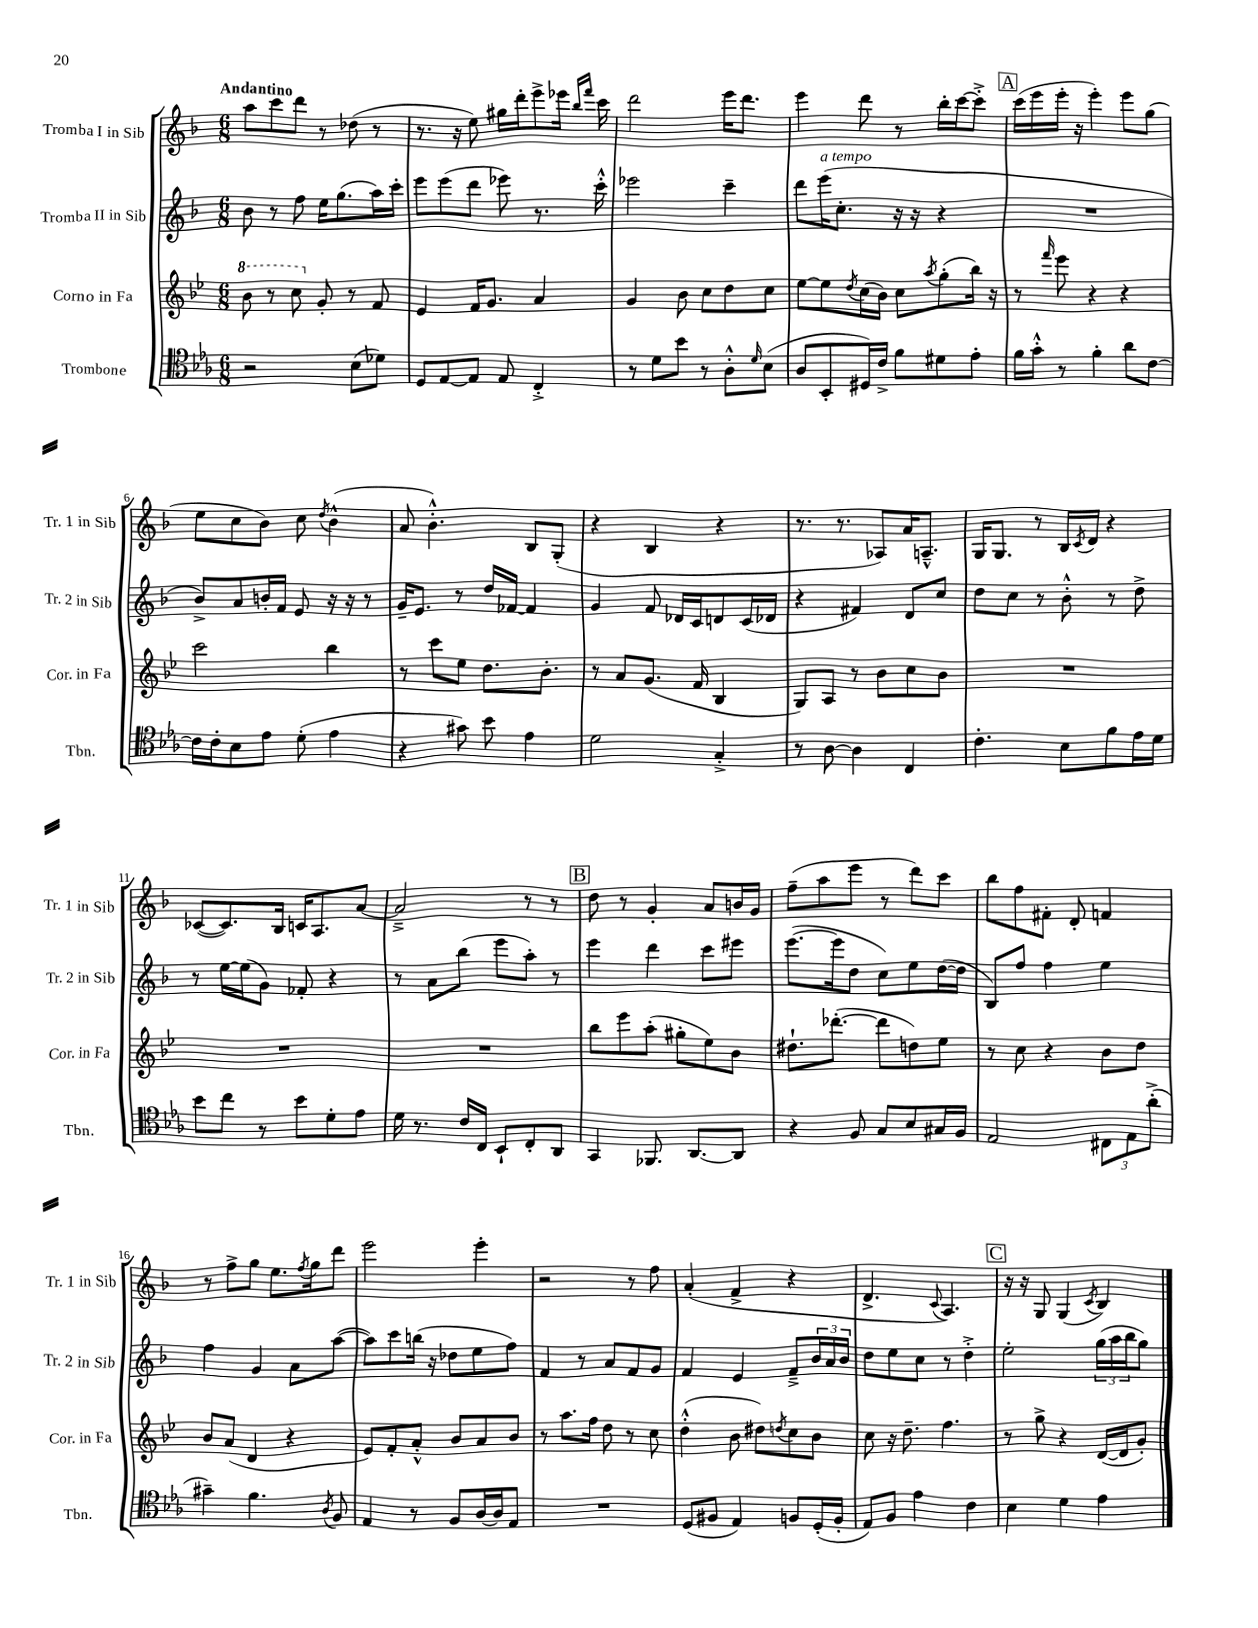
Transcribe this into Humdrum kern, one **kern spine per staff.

**kern	**kern	**kern	**kern
*part4	*part3	*part2	*part1
*staff4	*staff3	*staff2	*staff1
*I"Trombone	*I"Corno in Fa	*I"Tromba II in Sib	*I"Tromba I in Sib
*I'Tbn.	*I'Cor. in Fa	*I'Tr. 2 in Sib	*I'Tr. 1 in Sib
*clefC4	*clefG2	*clefG2	*clefG2
*k[b-e-a-]	*k[b-e-]	*k[b-]	*k[b-]
*M6/8	*M6/8	*M6/8	*M6/8
*	*8va	*	*
=1	=1	=1	=1
!	!	!	!LO:TX:a:B:t=Andantino
2r	8bb-\	8b-\	8aa\L
.	8r	8r	8ccc\
.	8ccc\	8ff\	8ddd\J
*	*X8va	*	*
.	8g'/	16ee\KL	8r
.	.	(8.gg\	.
(8B-\L	8r	.	(8dd-X\
8d-X\J)	8f/	16aa\L)	8r
.	.	16ccc'\JJ	.
=2	=2	=2	=2
8D/L	4e-/	8eee\L	8.r
[8E-/	.	(8eee\	.
.	.	.	16r
8E-/J]	16f/KL	8ddd\J	8ee\)
.	8.g/J	.	.
8E-/	.	8eee-X\)	16gg#X\LL
.	.	.	16ddd'\J
4C'^/	4a/	8.r	8eee^\
.	.	.	16eee-X\Jk
.	.	.	16qqbb-/LL
.	.	.	16qqfff/JJ
.	.	16ccc'^^\	16ccc\
=3	=3	=3	=3
8r	4g/	2eee-X\	2ddd\
8d\L	.	.	.
8b-\J	8b-\	.	.
8r	8cc\L	.	.
8A-'^^\L	8dd\	4ccc~\	16eee\KL
.	.	.	8.ddd\J
16qqd/	.	.	.
(8B-\J	8cc\J	.	.
=4	=4	=4	=4
8A-/L	[8ee-\L	8ddd\L	4eee\
!	!	!LO:TX:a:i:t=a tempo	!
8BB-'/	8ee-\]	(16eee\K	.
.	.	8.cc'\J	.
.	8qdd/	.	.
16D#X/L)	(16cc\L	.	8ddd\
16c^/JJ	16b-\JJ)	.	.
8f\L	8cc\L	16r	8r
.	.	16r	.
.	8qaa/	.	.
8d#X\	(8gg'\	4r	16bb-'\LL
.	.	.	[16ccc\J
8e-'\J	16bb-\Jk)	.	8ccc'^\J]
.	16r	.	.
!!LO:REH:place=s1:t=A
=5	=5	=5	=5
16f\LL	8r	2.r	(16ccc\LL
16g'^^\JJ	.	.	16eee\
.	16qqfff/	.	.
8r	8eee-\	.	16eee'\JJ
.	.	.	16r
4f'\	4r	.	4eee'\)
8a-\L	4r	.	8eee\L
[8c\J	.	.	(8gg\J
!!LO:LB:g=z
=6	=6	=6	=6
16c\LL]	2ccc\	8b-^/L)	8ee\L
16c'\J	.	.	.
8B-\	.	8a/	8cc\
8e-\J	.	16bn'/L	8b-\J)
.	.	16f/JJ	.
(8d'\	.	8e/	8cc\
.	.	.	8qdd/
4e-\	4bb-\	16r	(4b-^^\
.	.	16r	.
.	.	8r	.
=7	=7	=7	=7
4r	8r	16g~/KL	8a/
.	.	8.e/J	.
.	8ccc\L	.	4.b-'^^\)
8g#X\)	8ee-\J	8r	.
8b-\	8.dd\L	16dd/LL	.
.	.	[16f-X/JJ	.
4e-\	.	4f-/]	8B-/L
.	8.b-'\J	.	.
.	.	.	(8G'/J
=8	=8	=8	=8
2d\	8r	4g/	4r
.	8a/L	.	.
.	(8.g/J	8f/	4B-/
.	.	16d-X/LL	.
.	16f/	16c/J	.
4G'^/	4B-/	8dn/	4r
.	.	(16c/L	.
.	.	16d-X/JJ	.
=9	=9	=9	=9
8r	8G/L)	4r	8.r
[8A-\	8A/J	.	.
.	.	.	8.r
4A-\]	8r	4f#X/)	.
.	8b-\L	.	8A-X/L)
4C/	8cc\	8d/L	16a/K
.	.	.	8.An~^^/J
.	8b-\J	8cc/J	.
=10	=10	=10	=10
4.c'\	2.r	8dd\L	16G/KL
.	.	.	8.G/J
.	.	8cc\J	.
.	.	8r	8r
8B-\L	.	8b-'^^\	16B-/LL
.	.	.	8qc/
.	.	.	16d/JJ
8f\	.	8r	4r
16e-\L	.	8dd^\	.
16d\JJ	.	.	.
!!LO:LB:g=z
=11	=11	=11	=11
8b-\L	2.r	8r	([8c-X/L
8cc\J	.	[16ee\LL	8.c-/])
.	.	(16ee\J]	.
8r	.	8g\J)	.
.	.	.	16B-/Jk
8b-\L	.	8f-X'/	16cn/KL
.	.	.	8.A/
8d'\	.	4r	.
8e-\J	.	.	[8a/J
=12	=12	=12	=12
16d\	2.r	8r	2a~^/]
8.r	.	.	.
.	.	8a\L	.
16c/LL	.	(8bb-\J	.
16C/JJ	.	.	.
8BB-`/L	.	8eee\L	.
8C'/	.	8aa'\J)	8r
8AA-/J	.	8r	8r
!!LO:REH:place=s1:t=B
=13	=13	=13	=13
4GG/	8bb-\L	4eee\	8dd\
.	8eee-\	.	8r
8.FF-X/	(8aa'\J	4ddd\	4g'/
.	8gg#X'\L	.	.
[8.AA-/L	.	.	.
.	8ee-\)	8ccc\L	8a/L
8AA-/J]	8b-\J	8eee#X\J	16bn/L
.	.	.	16g/JJ
=14	=14	=14	=14
4r	8.dd#X`\L	([8.eee\L	(8ff~\L
.	.	.	8aa\
.	([8.ddd-X'\J	16eee\k]	.
8F/	.	8dd\J	8eee\J
8G/L	8ddd-\L]	8cc\L)	8r
8B-/	8ddn\)	8ee\	8ddd\L)
16G#X/L	8ee-\J	([16dd\L	8ccc\J
16F/JJ	.	16dd\JJ]	.
=15	=15	=15	=15
2E-/	8r	8B-/L)	8bb-\L
.	8cc\	8ff/J	8ff\
.	4r	4ff\	8f#X'\J
.	.	.	8d'/
12C#X\L	8b-\L	4ee\	4fn/
12E-\	.	.	.
.	8dd\J	.	.
(12a-'^\J	.	.	.
!!LO:LB:g=z
=16	=16	=16	=16
4g#X~\)	8b-/L	4ff\	8r
.	(8a/J	.	8ff^\L
4.f\	4d/	4g/	8gg\J
.	.	.	8.ee\L
.	4r	8a\L	.
.	.	.	8qff/
.	.	.	16gg\k
8qA-/	.	.	.
8F/	.	([8aa\J	8ddd\J
=17	=17	=17	=17
4E-/	8e-/L)	8aa\L])	2eee\
.	8f'/	8ccc\	.
8r	8a'^^/J	(16bbn\Jk	.
.	.	16r	.
8F/L	8b-/L	8dd-X\L	.
[16A-/L	8a/	8ee\	4eee'\
16A-/J]	.	.	.
8E-/J	8b-/J	8ff\J)	.
=18	=18	=18	=18
2.r	8r	4f/	2r
.	8.aa\L	.	.
.	.	8r	.
.	16ff\Jk	.	.
.	8dd\	8a/L	.
.	8r	8f/	8r
.	8cc\	8g/J	8ff\
=19	=19	=19	=19
(8D/L	(4dd'^^\	4f/	(4a'/
8F#X/J	.	.	.
4E-/)	8b-\	4e/	4f^/
.	8dd#X\L)	.	.
.	8qddn/	.	.
8Fn/L	8cc\	8f~^/L	4r
(16D'/L	8b-\J	24b-/L	.
.	.	24a/	.
16F'/JJ	.	.	.
.	.	24b-/JJ	.
=20	=20	=20	=20
8E-/L)	8cc\	8dd\L	4.d^/
8F/J	16r	8ee\	.
.	8.dd~\	.	.
4e-\	.	8cc\J	.
.	.	.	8qqc/
.	4.ff\	8r	4.A/)
4c\	.	4dd'^\	.
!!LO:REH:place=s1:t=C
=21	=21	=21	=21
4B-\	8r	2ee'\	16r
.	.	.	16r
.	8gg^\	.	8G/
4d\	4r	.	(4G/
.	.	.	8qc/
4e-\	([16d/LL	(24gg\LL	4B-/)
.	.	24aa\	.
.	16d/J]	.	.
.	.	24bb-\J	.
.	8g'/J)	8gg\J)	.
==	==	==	==
*-	*-	*-	*-
